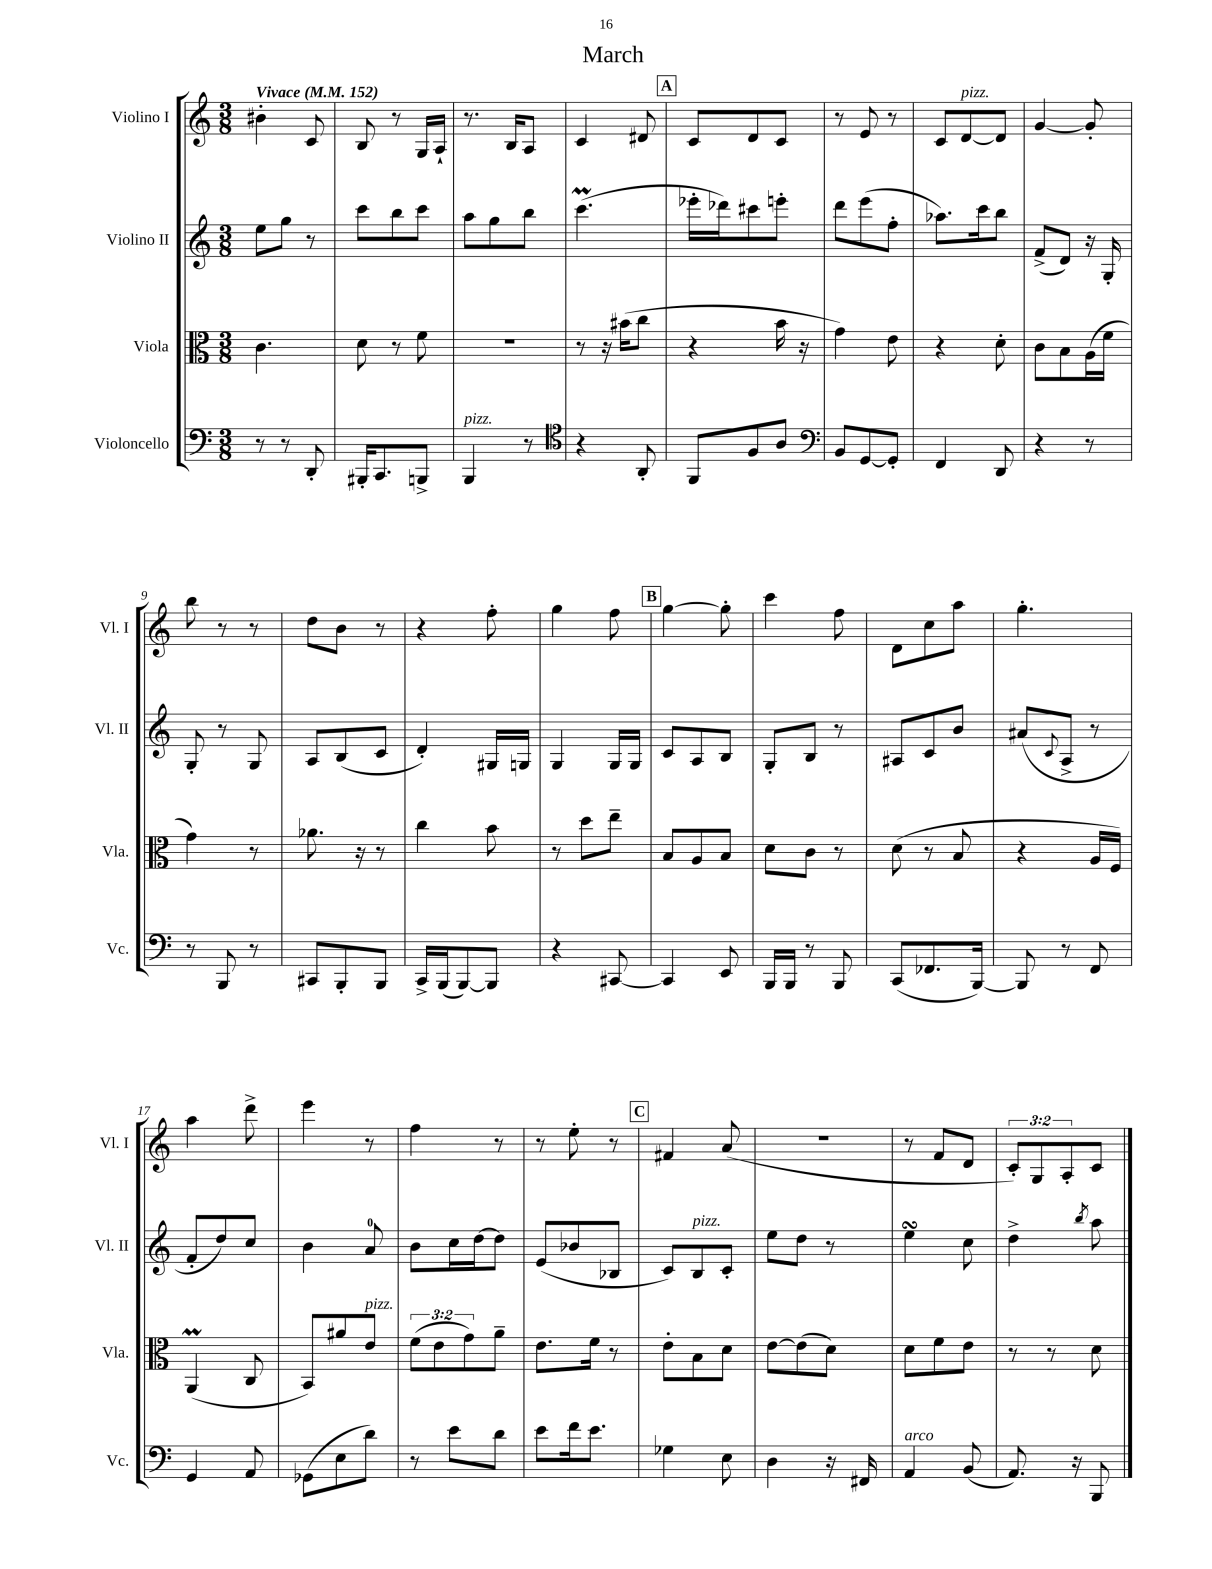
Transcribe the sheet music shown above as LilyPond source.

\header { title = "March" }
<<
\new StaffGroup <<
\new Staff = "s0" \with { instrumentName = "Violino I" shortInstrumentName = "Vl. I" } {
    \clef treble \key c \major \numericTimeSignature \time 3/8 \override Staff.TupletNumber.text = #tuplet-number::calc-fraction-text \tempo "Vivace" 4 = 152
    bis'4-. c'8 |
    b8 r8 g16 a16-! |
    r8. b16 a8 |
    c'4 dis'8 |
    \mark \markup { \box "A" } c'8 d'8 c'8 |
    r8 e'8 r8 |
    c'8 d'8~^\markup { \italic "pizz." } d'8 |
    g'4~ g'8-. |
    b''8 r8 r8 |
    d''8 b'8 r8 |
    r4 f''8-. |
    g''4 f''8 |
    \mark \markup { \box "B" } g''4~ g''8-. |
    c'''4 f''8 |
    d'8 c''8 a''8 |
    g''4.-. |
    a''4 d'''8-> |
    e'''4 r8 |
    f''4 r8 |
    r8 e''8-. r8 |
    \mark \markup { \box "C" } fis'4 a'8( |
    R4. |
    r8 f'8 d'8 |
    \tuplet 3/2 { c'8-.) g8 a8-. } c'8 \bar "|." |
}
\new Staff = "s1" \with { instrumentName = "Violino II" shortInstrumentName = "Vl. II" } {
    \clef treble \key c \major \numericTimeSignature \time 3/8
    e''8 g''8 r8 |
    c'''8 b''8 c'''8 |
    a''8 g''8 b''8 |
    c'''4.\prall( |
    \mark \markup { \box "A" } ees'''16-. des'''16) cis'''8 e'''8-. |
    d'''8 e'''8( f''8-. |
    aes''8.) c'''16 b''8 |
    f'8->( d'8) r16 g16-. |
    g8-. r8 g8 |
    a8 b8( c'8 |
    d'4-.) gis16 g16 |
    g4 g16 g16 |
    \mark \markup { \box "B" } c'8 a8 b8 |
    g8-. b8 r8 |
    ais8 c'8 b'8 |
    ais'8( \appoggiatura { c'8 } a8-> r8 |
    f'8-. d''8) c''8 |
    b'4 a'8-0 |
    b'8 c''16 d''16~ d''8 |
    e'8( bes'8 bes8 |
    \mark \markup { \box "C" } c'8) b8^\markup { \italic "pizz." } c'8-. |
    e''8 d''8 r8 |
    e''4\turn c''8 |
    d''4-> \acciaccatura { b''8 } a''8 \bar "|." |
}
\new Staff = "s2" \with { instrumentName = "Viola" shortInstrumentName = "Vla." } {
    \clef alto \key c \major \numericTimeSignature \time 3/8 \override Staff.TupletNumber.text = #tuplet-number::calc-fraction-text
    c'4. |
    d'8 r8 f'8 |
    R4. |
    r8 r16 bis'16( c''8 |
    \mark \markup { \box "A" } r4 b'16 r16 |
    g'4) e'8 |
    r4 d'8-. |
    c'8 b8 a16( f'16 |
    g'4) r8 |
    aes'8. r16 r8 |
    c''4 b'8 |
    r8 d''8 e''8-- |
    \mark \markup { \box "B" } b8 a8 b8 |
    d'8 c'8 r8 |
    d'8( r8 b8 |
    r4 a16 f16) |
    a,4\prall( c8 |
    b,8) ais'8 e'8^\markup { \italic "pizz." } |
    \tuplet 3/2 { f'8( e'8 g'8) } a'8-- |
    e'8. f'16 r8 |
    \mark \markup { \box "C" } e'8-. b8 d'8 |
    e'8~ e'8( d'8) |
    d'8 f'8 e'8 |
    r8 r8 d'8 \bar "|." |
}
\new Staff = "s3" \with { instrumentName = "Violoncello" shortInstrumentName = "Vc." } {
    \clef bass \key c \major \numericTimeSignature \time 3/8
    r8 r8 d,8-. |
    bis,,16-. c,8. b,,8-> |
    b,,4^\markup { \italic "pizz." } r8 |
    \clef tenor r4 a,8-. |
    \mark \markup { \box "A" } f,8 f8 a8 |
    \clef bass b,8 g,8~ g,8-. |
    f,4 d,8 |
    r4 r8 |
    r8 b,,8 r8 |
    cis,8 b,,8-. b,,8 |
    c,16-> b,,16( b,,8~) b,,8 |
    r4 cis,8~ |
    \mark \markup { \box "B" } cis,4 e,8 |
    b,,16 b,,16 r8 b,,8 |
    c,8( fes,8. b,,16~) |
    b,,8 r8 f,8 |
    g,4 a,8 |
    ges,8( e8 d'8) |
    r8 e'8 d'8 |
    e'8 f'16 e'8. |
    \mark \markup { \box "C" } ges4 e8 |
    d4 r16 fis,16 |
    a,4^\markup { \italic "arco" } b,8( |
    a,8.) r16 b,,8 \bar "|." |
}
>>
>>
